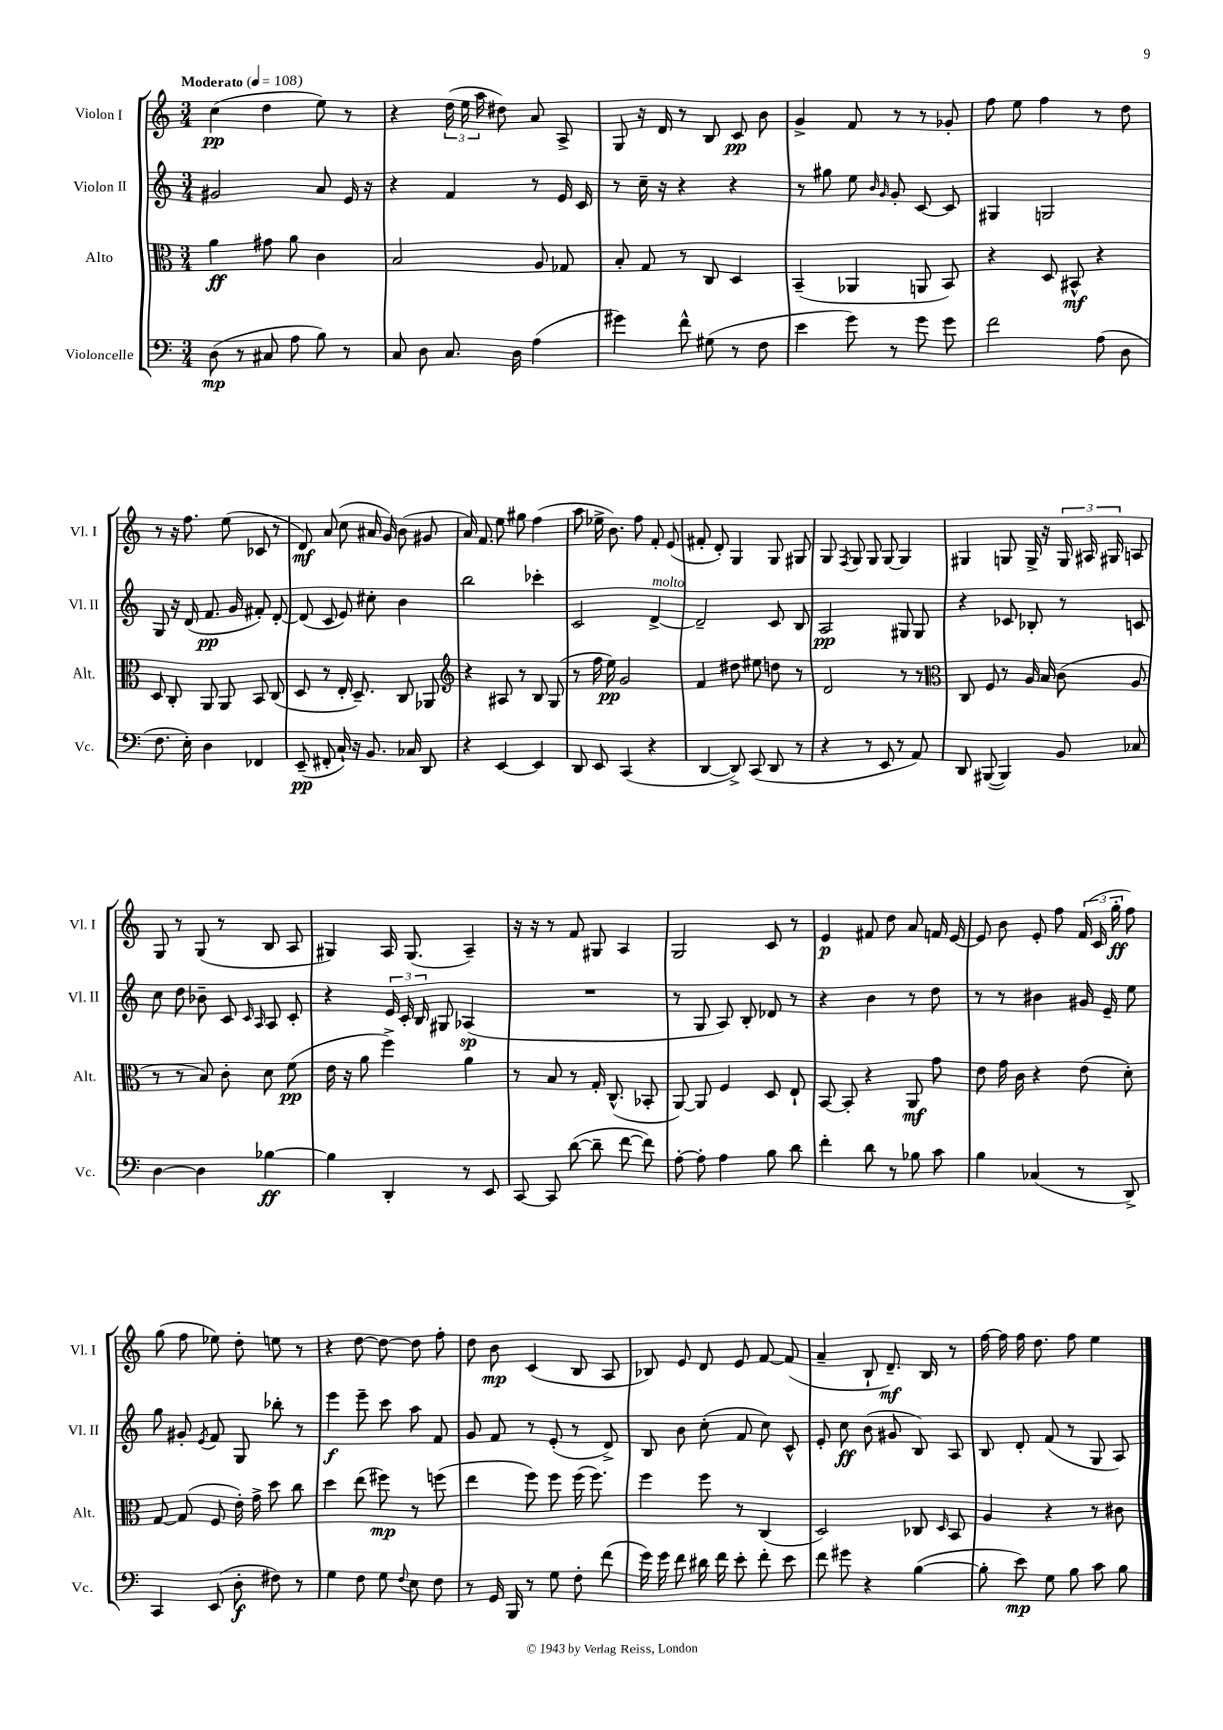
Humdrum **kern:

**kern	**dynam	**kern	**dynam	**kern	**dynam	**kern	**dynam
*part4	*part4	*part3	*part3	*part2	*part2	*part1	*part1
*staff4	*staff4	*staff3	*staff3	*staff2	*staff2	*staff1	*staff1
*I"Violoncelle	*	*I"Alto	*	*I"Violon II	*	*I"Violon I	*
*I'Vc.	*	*I'Alt.	*	*I'Vl. II	*	*I'Vl. I	*
*clefF4	*	*clefC3	*	*clefG2	*	*clefG2	*
*k[]	*	*k[]	*	*k[]	*	*k[]	*
*M3/4	*	*M3/4	*	*M3/4	*	*M3/4	*
*MM108	*	*MM108	*	*MM108	*	*MM108	*
=1	=1	=1	=1	=1	=1	=1	=1
!	!	!	!	!	!	!LO:TX:a:B:t=Moderato	!
(8D\	mp	4a\	ff	2g#X/	.	(4cc\	pp
8r	.	.	.	.	.	.	.
8C#X/	.	8g#X\	.	.	.	4dd\	.
8A\	.	8a\	.	.	.	.	.
8B\)	.	4c\	.	8a/	.	8ee\)	.
8r	.	.	.	16e/	.	8r	.
.	.	.	.	16r	.	.	.
=2	=2	=2	=2	=2	=2	=2	=2
8C/	.	2B/	.	4r	.	4r	.
8D\	.	.	.	.	.	.	.
8.C/	.	.	.	4f/	.	(24dd\	.
.	.	.	.	.	.	24ee\	.
.	.	.	.	.	.	24aa\	.
.	.	.	.	.	.	8dd#X\)	.
16D\	.	.	.	.	.	.	.
(4A\	.	8A/	.	8r	.	8a/	.
.	.	8G-X/	.	16e/	.	8A^/	.
.	.	.	.	16c/	.	.	.
=3	=3	=3	=3	=3	=3	=3	=3
4g#X\)	.	8B'/	.	8r	.	8G/	.
.	.	8G/	.	16cc~\	.	16r	.
.	.	.	.	16r	.	16d/	.
8f^^\	.	8r	.	4r	.	8r	.
(8G#X\	.	8C/	.	.	.	8B/	.
8r	.	4D/	.	4r	.	8c/	pp
8F\	.	.	.	.	.	8b\	.
=4	=4	=4	=4	=4	=4	=4	=4
4e\	.	(4BB~/	.	8r	.	4g^/	.
.	.	.	.	8gg#X\	.	.	.
8g\)	.	4AA-X/	.	8ee\	.	8f/	.
.	.	.	.	16qqb/	.	.	.
.	.	.	.	16qqg/	.	.	.
8r	.	.	.	8g'/	.	8r	.
8g\	.	8AAn/	.	[8c/	.	8r	.
8g\	.	8BB/)	.	8c/]	.	8g-X'/	.
=5	=5	=5	=5	=5	=5	=5	=5
2f\	.	4r	.	4G#X/	.	8ff\	.
.	.	.	.	.	.	8ee\	.
.	.	8D/	.	2Gn/	.	4ff\	.
.	.	8BB#X^^/	mf	.	.	.	.
(8A\	.	4r	.	.	.	8r	.
8D\	.	.	.	.	.	8dd\	.
!!LO:LB:g=z
=6	=6	=6	=6	=6	=6	=6	=6
8.F\	.	8D/	.	8G/	.	8r	.
.	.	8C'/	.	16r	.	16r	.
16E'\)	.	.	.	(16d/	.	8.ff\	.
4D\	.	8AA/	.	8.f/	pp	.	.
.	.	8AA/	.	.	.	(8ee\	.
.	.	.	.	16g/	.	.	.
4FF-X/	.	8BB/	.	8f#X'/)	.	8c-X/	.
.	.	(8C/	.	[8d'/	.	8r	.
=7	=7	=7	=7	=7	=7	=7	=7
(8EE~/	pp	8D/	.	(8d/]	.	8d/)	mf
8FF#X'/	.	8r	.	8c/	.	(8a/	.
16C`/)	.	16E'/	.	8e/)	.	8cc\	.
16r	.	8.D~/)	.	.	.	.	.
8.BB/	.	.	.	8cc#X'\	.	16a#X/	.
.	.	.	.	.	.	16g/)	.
.	.	8C/	.	4b\	.	(8b\	.
16C-X/	.	.	.	.	.	.	.
8DD/	.	8AA-X/	.	.	.	8g#X/	.
=8	=8	=8	=8	=8	=8	=8	=8
*	*	*clefG2	*	*	*	*	*
4r	.	4r	.	2bb\	.	16a/)	.
.	.	.	.	.	.	8.f/	.
[4EE/	.	8A#X/	.	.	.	8ee\	.
.	.	8r	.	.	.	8gg#X\	.
4EE/]	.	8B/	.	4ccc-X'\	.	(4ff\	.
.	.	(8G/	.	.	.	.	.
=9	=9	=9	=9	=9	=9	=9	=9
8DD/	.	8r	.	2c/	.	8aa\	.
8EE/	.	16ff\	.	.	.	16ee-X^\	.
.	.	16ee\)	pp	.	.	8.b\)	.
(4CC/	.	2g/	.	.	.	.	.
.	.	.	.	.	.	8ff\	.
!	!	!	!	!LO:TX:a:i:t=molto	!	!	!
4r	.	.	.	[4d^/	.	8f'/	.
.	.	.	.	.	.	(8e/	.
=10	=10	=10	=10	=10	=10	=10	=10
[4DD/	.	4f/	.	2d~/]	.	8f#X'/	.
.	.	.	.	.	.	8d'/)	.
8DD^/])	.	8dd#X\	.	.	.	4G/	.
(8CC/	.	8ee#X\	.	.	.	.	.
8DD/	.	8ddn\	.	8c/	.	8G/	.
8r	.	8r	.	8B/	.	8G#X/	.
=11	=11	=11	=11	=11	=11	=11	=11
4r	.	2d/	.	2A/	pp	8G/	.
.	.	.	.	.	.	8qF/	.
.	.	.	.	.	.	8G/	.
8r	.	.	.	.	.	8G/	.
8EE/	.	.	.	.	.	[8G/	.
8r	.	8r	.	8G#X/	.	4G/]	.
8AA/)	.	8r	.	8G#/	.	.	.
=12	=12	=12	=12	=12	=12	=12	=12
*	*	*clefC3	*	*	*	*	*
8DD/	.	8C/	.	4r	.	4G#X/	.
([8BBB#X/	.	8F/	.	.	.	.	.
4BBB#/])	.	8r	.	8c-X/	.	8Gn/	.
.	.	16A/	.	8B-X'/	.	16G^/	.
.	.	16B/	.	.	.	16r	.
8BB/	.	(8c\	.	8r	.	24G/	.
.	.	.	.	.	.	24A#X/	.
.	.	.	.	.	.	24G#X/	.
8C-X/	.	8A/	.	8cn/	.	8An/	.
!!LO:LB:g=z
=13	=13	=13	=13	=13	=13	=13	=13
[4D\	.	8r	.	8cc\	.	8G/	.
.	.	8r	.	8dd\	.	8r	.
4D\]	.	8B/)	.	8b-X~\	.	(8G/	.
.	.	8c'\	.	8c/	.	8r	.
.	.	.	.	16qqc/	.	.	.
.	.	.	.	16qqA/	.	.	.
[4B-X\	ff	8d\	.	8A/	.	8B/	.
.	.	(8f\	pp	8c'/	.	8A/	.
=14	=14	=14	=14	=14	=14	=14	=14
4B-\]	.	16e\	.	4r	.	4G#X/)	.
.	.	16r	.	.	.	.	.
.	.	8a\	.	.	.	.	.
4DD'/	.	4ff^\)	.	24e/	.	16A/	.
.	.	.	.	24c'/	.	.	.
.	.	.	.	.	.	(8.G#/	.
.	.	.	.	24B/	.	.	.
.	.	.	.	8G#X/	.	.	.
8r	.	4a\	.	(4A-X/	sp	4A~/)	.
8EE/	.	.	.	.	.	.	.
=15	=15	=15	=15	=15	=15	=15	=15
[8CC/	.	8r	.	2.r	.	16r	.
.	.	.	.	.	.	16r	.
8CC/]	.	8B/	.	.	.	8r	.
([8d\	.	8r	.	.	.	8f/	.
8d~\]	.	16G'/	.	.	.	8G#X/	.
.	.	(8.C^^/	.	.	.	.	.
[8f\	.	.	.	.	.	4A/	.
8f\])	.	8BB-X'/	.	.	.	.	.
=16	=16	=16	=16	=16	=16	=16	=16
[8A'\	.	[8AA/)	.	8r	.	2G/	.
8A'\]	.	8AA/]	.	8G/	.	.	.
4A\	.	4F/	.	8A/)	.	.	.
.	.	.	.	8B'/	.	.	.
8B\	.	8D/	.	8d-X/	.	8c/	.
8d\	.	8E`/	.	8r	.	8r	.
=17	=17	=17	=17	=17	=17	=17	=17
4f'\	.	[8BB/	.	4r	.	4e/	p
.	.	8BB'/]	.	.	.	.	.
8d\	.	4r	.	4b\	.	8f#X/	.
8r	.	.	.	.	.	8dd\	.
8B-X\	.	8AA/	mf	8r	.	8a/	.
8c\	.	8g\	.	8dd\	.	16fn/	.
.	.	.	.	.	.	[16e/	.
=18	=18	=18	=18	=18	=18	=18	=18
4B\	.	8e\	.	8r	.	8e/]	.
.	.	16g\	.	8r	.	8b\	.
.	.	16c\	.	.	.	.	.
(4C-X/	.	4r	.	4b#X\	.	8e'/	.
.	.	.	.	.	.	8ff\	.
8r	.	(8e\	.	16g#X/	.	(24f/	.
.	.	.	.	.	.	24c/	.
.	.	.	.	16e~/	.	.	.
.	.	.	.	.	.	24gg'\	ff
8DD^/)	.	8d'\)	.	8ee\	.	8ff\)	.
!!LO:LB:g=z
=19	=19	=19	=19	=19	=19	=19	=19
4CC/	.	[8G/	.	8gg\	.	(8gg\	.
.	.	(8G/]	.	8g#X'/	.	8ff\	.
.	.	.	.	8qe/	.	.	.
(8EE/	.	8F/	.	8f/	.	8ee-X\)	.
8D'\	f	16e'\)	.	8G/	.	8dd'\	.
.	.	16g^\	.	.	.	.	.
8F#X\)	.	8dd\	.	8bb-X'\	.	8een\	.
8r	.	8cc\	.	8r	.	8r	.
=20	=20	=20	=20	=20	=20	=20	=20
4G\	.	4dd\	.	4eee\	f	4r	.
8F\	.	(8ee\	.	8eee~\	.	[8dd\	.
8G\	.	8ff#X\)	mp	8ccc\	.	8dd\_	.
8qqF/	.	.	.	.	.	.	.
8E\	.	8r	.	8aa\	.	8dd\]	.
8F\	.	(8ffn\	.	8f/	.	8ff'\	.
=21	=21	=21	=21	=21	=21	=21	=21
8r	.	4ee\	.	8g/	.	8dd\	.
16GG/	.	.	.	8f/	.	8b\	mp
16BBB/	.	.	.	.	.	.	.
8r	.	8ff\)	.	8r	.	(4c/	.
8G\	.	8ff\	.	(8e'/	.	.	.
8F'\	.	(16ff\	.	8r	.	8B/	.
.	.	8.ff\)	.	.	.	.	.
(8f\	.	.	.	8d^/)	.	8A/	.
=22	=22	=22	=22	=22	=22	=22	=22
16g\)	.	4ff\	.	8B/	.	8B-X/)	.
16g\	.	.	.	.	.	.	.
8f\	.	.	.	8b\	.	8e/	.
16d#X\	.	8ff\	.	(8cc'\	.	8d/	.
16f\	.	.	.	.	.	.	.
8e'\	.	8r	.	8f/	.	8e/	.
8f'\	.	(4C/	.	8cc\)	.	[8f/	.
8e\	.	.	.	8c^^/	.	(8f/]	.
=23	=23	=23	=23	=23	=23	=23	=23
8f\	.	2D/)	.	8e'/	.	4a~/	.
8g#X\	.	.	.	8cc\	ff	.	.
4r	.	.	.	(8b\	.	8B`/	.
.	.	.	.	8g#X/	.	8.d~/)	mf
([4B\	.	8C-X/	.	8B/)	.	.	.
.	.	.	.	.	.	16B/	.
.	.	16qqD/	.	.	.	.	.
.	.	8BB/	.	8A/	.	8r	.
=24	=24	=24	=24	=24	=24	=24	=24
8B'\]	.	4A/	.	8B/	.	[16ff\	.
.	.	.	.	.	.	16ff\]	.
8e\)	mp	.	.	8d'/	.	16ff\	.
.	.	.	.	.	.	8.dd\	.
8G\	.	4r	.	(8f/	.	.	.
8B\	.	.	.	8r	.	8ff\	.
8c\	.	8r	.	8G/	.	4ee\	.
8B\	.	8c#X\	.	8A/)	.	.	.
==	==	==	==	==	==	==	==
*-	*-	*-	*-	*-	*-	*-	*-
